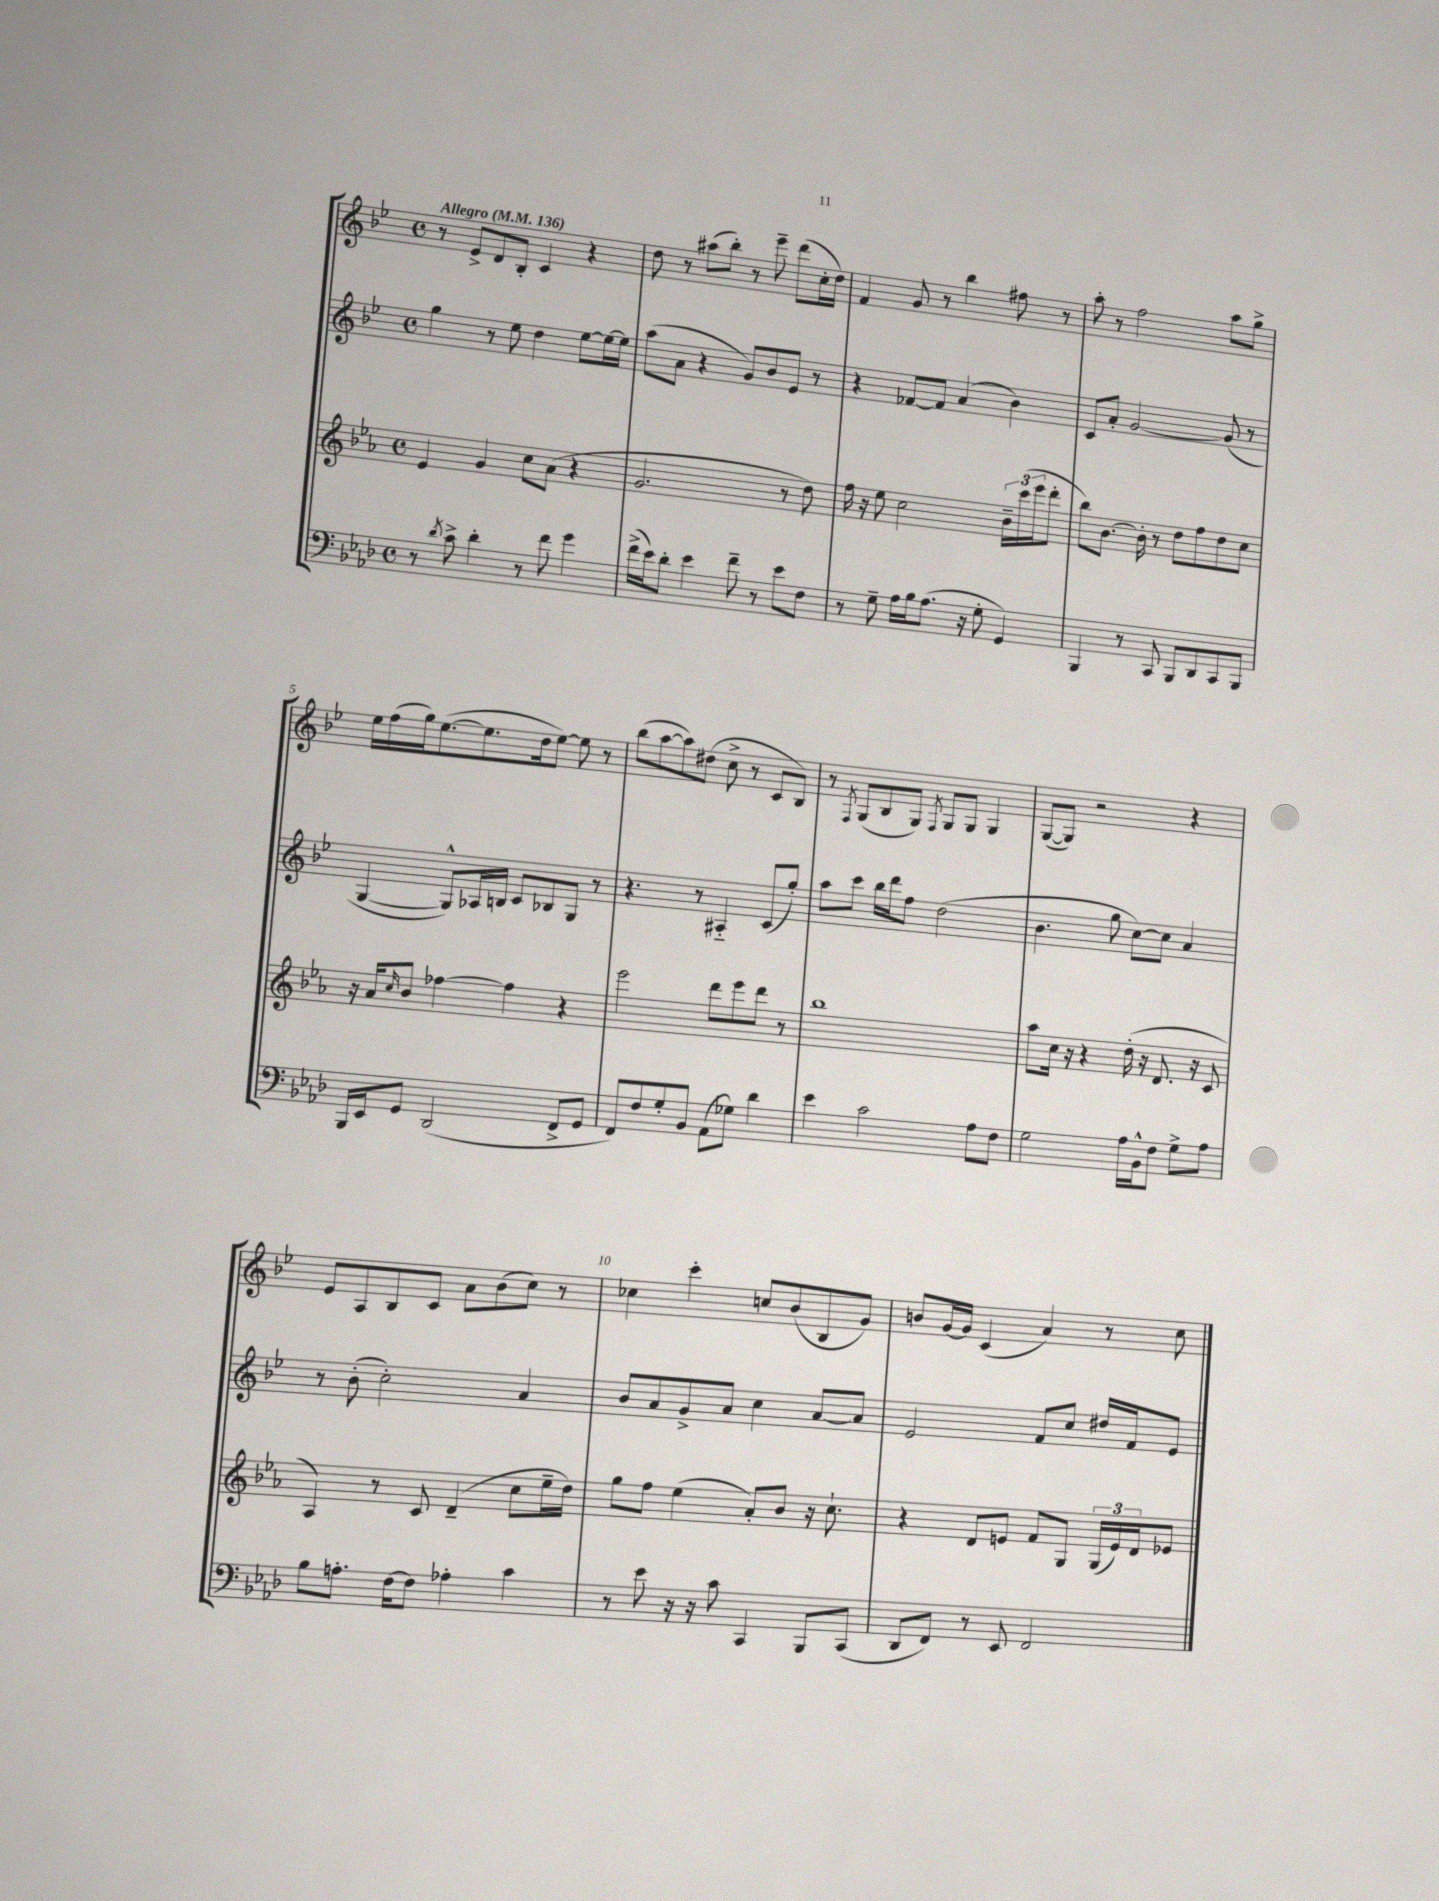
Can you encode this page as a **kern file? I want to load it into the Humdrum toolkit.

**kern	**kern	**kern	**kern
*staff4	*staff3	*staff2	*staff1
*clefF4	*clefG2	*clefG2	*clefG2
*k[b-e-a-d-]	*k[b-e-a-]	*k[b-e-]	*k[b-e-]
*M4/4	*M4/4	*M4/4	*M4/4
*met(c)	*met(c)	*met(c)	*met(c)
*MM136	*MM136	*MM136	*MM136
8r	4e-/	4gg\	8r
8qd-/	.	.	.
8c^\	.	.	8e-^/L
4d-'\	4g/	8r	8d/
.	.	8ee-\	8B-'/J
8r	8cc\L	4dd\	4c/
8f\	(8a-\J	.	.
4g\	4r	[8ee-\L	4r
.	.	16ee-\_L	.
.	.	16ee-\]JJ	.
=	=	=	=
(16f^\LL	2.g/	(8aa\L	8dd\
16e-\J)	.	.	.
8d-'\J	.	8a\J	8r
4e-\	.	4r	(8aa#\L
.	.	.	8bb-'\J)
8f~\	.	8g/L)	8r
8r	.	8b-/	8eee-~\
8e-\L	8r	8e-/J	(8ddd\L
8F\J	8dd\)	8r	16cc'\L
.	.	.	16dd\JJ)
=	=	=	=
8r	16ff\	4r	4f/
.	16r	.	.
8G~\	8ee-\	.	.
16A-\LL	2cc\	[8f-/L	8g/
16B-\J	.	.	.
(8.A-\J	.	8f-/]J	8r
.	.	(4a/	4bb-\
16r	.	.	.
8G'\	.	.	.
4GG/)	24b-~\LL	4b-\)	8ff#\
.	(24ccc\	.	.
.	24eee-\J	.	.
.	8ddd'\J	.	8r
=	=	=	=
4BBB-/	8bb-\L)	8c/L	8aa'\
.	[8.b-\J	8a'/J	8r
8r	.	[2g/	2ff\
.	16b-'\]	.	.
8CC/	8r	.	.
8BBB-/L	8dd\L	.	.
8DD-/	8ff\	.	.
8CC/	8dd\	(8g/]	8aa\L
8BBB-/J	8cc\J	8r	8gg^\J
=	=	=	=
16BBB-/LL	16r	[4G/	16ee-\LL
16EE-/J	16a-/LK	.	(16ff\
.	16qqcc/	.	.
8GG/J	8b-/J	.	16gg\J)
.	.	.	([8.ee-\
(2DD-/	[4ff-\	8G^^/]L)	.
.	.	16A-/L	8.ee-\]
.	.	16B/JJ	.
.	4ff-\]	8c/L	.
.	.	.	16dd\k
.	.	8B-/	[8ee-\J)
8FF^/L	4r	8G/J	8ee-\]
8GG/J	.	8r	8r
=	=	=	=
8FF/L)	2eee-\	4.r	(8bb-\L
8F/	.	.	[8aa\
8G'/	.	.	8aa\])
8BB-/J	.	8r	(8dd#\J
(8AA-\L	8ddd\L	4A#'~/	8cc^\
8G-\J)	8eee-\	.	8r
4d-\	8ddd\J	(8c/L	8c/L
.	8r	8gg'/J)	8B-/J)
=	=	=	=
4e-\	1bb-	8aa\L	8r
.	.	.	8qF/
.	.	8ccc\J	(8G/L
2c\	.	16bb-\LL	8B-/
.	.	16ddd\J	.
.	.	8ff\J	8G/J)
.	.	.	8qF/
.	.	(2dd\	8G/L
.	.	.	8G/J
8A-\L	.	.	4G/
8F\J	.	.	.
=	=	=	=
2G\	8aa-\L	4.b-\	([8G/L
.	16cc\Jk	.	8G/]J)
.	16r	.	.
.	4r	.	2r
.	.	8gg\	.
16A-\LL	(16dd'\	[8cc\L)	.
16BB-^^\J	16r	.	.
8F\J	8.d/	8cc\]J	.
8G^\L	.	4a/	4r
.	16r	.	.
8A-\J	8c/	.	.
=	=	=	=
8B-\L	4A-/)	8r	8e-/L
8.A'\J	.	(8b-'\	8A/
.	8r	2cc'\)	8B-/
[16F\LK	.	.	.
8F\]J	8c/	.	8c/J
4A-'\	(4d~/	.	8a\L
.	.	.	(8b-\
4c\	8cc\L	4a/	8cc\J)
.	16ee-~\L	.	8r
.	16dd\JJ)	.	.
=	=	=	=
8r	8gg\L	8b-/L	4cc-\
8e-\	8ff\J	8a/	.
16r	(4ee-\	8g^/	4ccc'\
16r	.	.	.
8c\	.	8a/J	.
4CC/	8a-'/L)	4cc\	8cc/L
.	8b-/J	.	(8b-/
8BBB-/L	16r	[8a/L	8B-/
.	8.cc`\	.	.
(8CC/J	.	8a/]J	8g/J)
=	=	=	=
8DD-/L	4r	2e-/	8b/L
8FF/J)	.	.	[16g/L
.	.	.	16g/]JJ
8r	8d/L	.	(4c/
8EE-/	8e/J	.	.
2FF/	8f/L	8f/L	4a/)
.	8G/J	8cc/J	.
.	(24G/LL	16dd#/LL	8r
.	24e/)	.	.
.	.	16f/J	.
.	24d/J	.	.
.	8e-/J	8e-/J	8cc\
==	==	==	==
*-	*-	*-	*-
